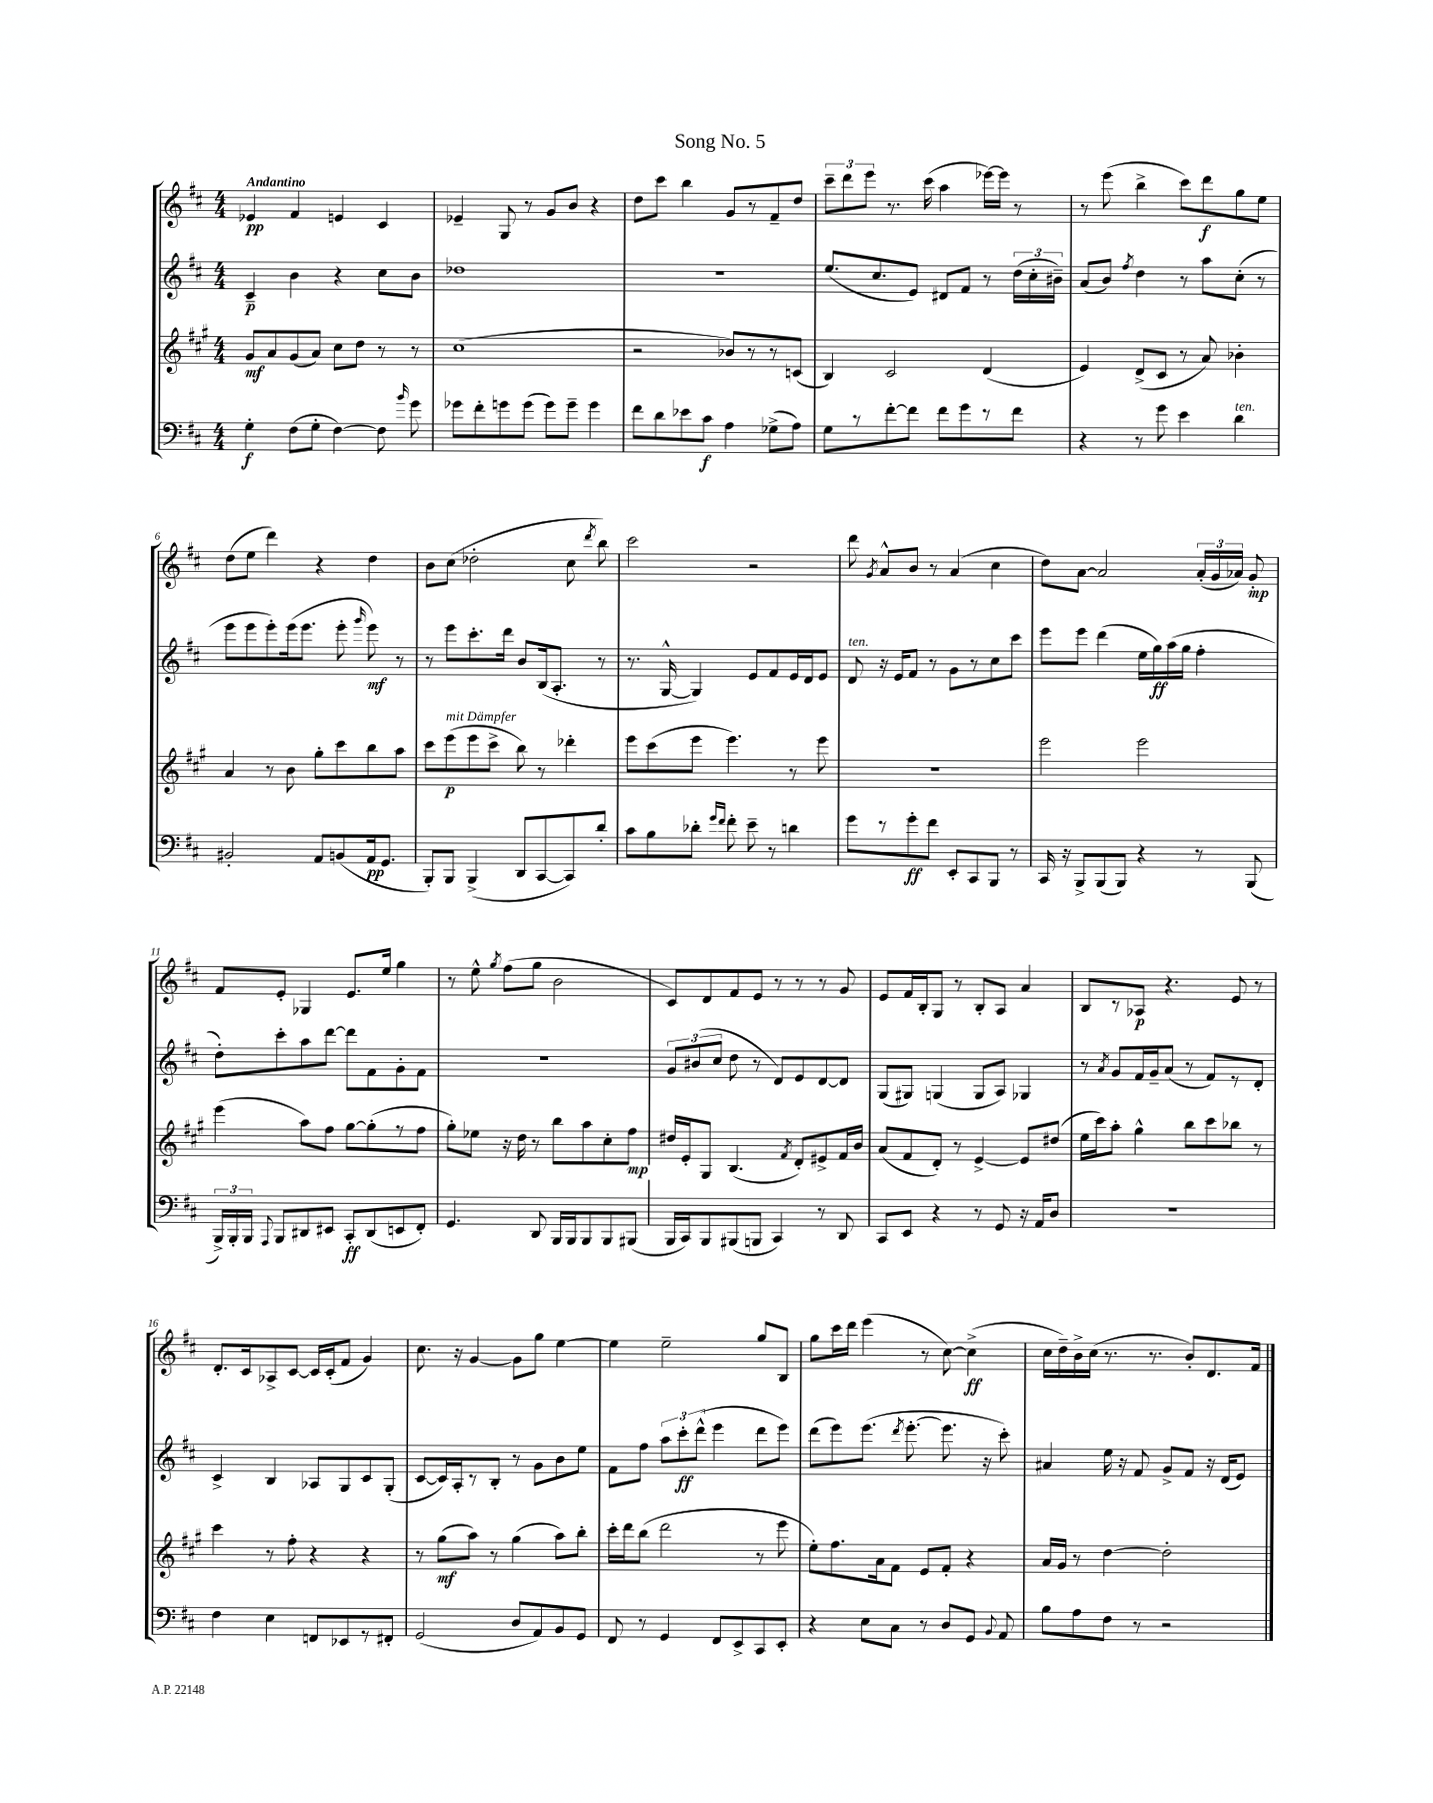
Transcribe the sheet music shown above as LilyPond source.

\header { title = "Song No. 5" }
<<
\new StaffGroup <<
\new Staff = "s0" {
    \clef treble \key d \major \numericTimeSignature \time 4/4 \tempo "Andantino"
    \autoBeamOff ees'4\pp fis'4 e'4 cis'4 |
    ees'4-- g8 r8 g'8[ b'8] r4 |
    d''8[ cis'''8] b''4 g'8[ r8 fis'8-- d''8] |
    \tuplet 3/2 { cis'''8[-- d'''8 e'''8] } r8. cis'''16( a''4 ees'''16[~) ees'''16] r8 |
    r8 e'''8( b''4-> cis'''8[) d'''8\f g''8 e''8] |
    d''8[( e''8] d'''4) r4 d''4 |
    b'8[ cis''8]( des''2-. cis''8 \acciaccatura { d'''8 } b''8) |
    cis'''2 r2 |
    d'''8 \acciaccatura { g'8 } a'8[-^ b'8] r8 a'4( cis''4 |
    d''8[) a'8]~ a'2 \tuplet 3/2 { a'16[-.( g'16 aes'16]) } g'8-.\mp |
    fis'8[ e'8]-. ges4 e'8.[ e''16] g''4 |
    r8 e''8-^ \acciaccatura { g''8 } fis''8[( g''8] b'2 |
    cis'8[) d'8 fis'8 e'8] r8 r8 r8 g'8 |
    e'8[ fis'16 b16-. g8] r8 b8[-. a8] a'4 |
    b8[ r8 aes8]\p r4. e'8 r8 |
    d'8.[-. cis'16 aes8-> cis'8]~ cis'16[ cis'16-.( fis'8] g'4) |
    cis''8. r16 g'4~ g'8[ g''8] e''4~ |
    e''4 e''2-- g''8[ b8] |
    g''8[ cis'''16 d'''16] e'''4( r8 cis''8~) cis''4->\ff( |
    cis''16[ d''16--) b'16-> cis''16]( r8. r8. b'8[-.) d'8. fis'16] \bar "|." |
}
\new Staff = "s1" {
    \clef treble \key d \major \numericTimeSignature \time 4/4
    \autoBeamOff cis'4--\p b'4 r4 cis''8[ b'8] |
    des''1 |
    R1 |
    e''8.[( cis''8. e'8]) dis'8[ fis'8] r8 \tuplet 3/2 { d''16[( cis''16-. bis'16]--) } |
    a'8[( b'8]) \acciaccatura { fis''8 } d''4 r8 a''8[ cis''8]-.( r8 |
    e'''8[ e'''8 e'''8-.) e'''16( e'''8.] e'''8-. \grace { g'''16 } e'''8\mf) r8 |
    r8 e'''8[ cis'''8.-. d'''16] b'8[ b16( a8.]-. r8 |
    r8. g16~-^ g4) e'8[ fis'8 e'16 d'16 e'8] |
    d'8^\markup { \italic "ten." } r16 e'16[ fis'8] r8 g'8[ r8 cis''8 cis'''8] |
    e'''8[ e'''8] d'''4( e''16[ g''16\ff) a''16( g''16] fis''4-. |
    d''8[-.) cis'''8-. a''8 d'''8]~ d'''8[ fis'8 g'8-. fis'8] |
    R1 |
    \tuplet 3/2 { g'8[ bis'8( cis''8] } d''8 r8 d'8[) e'8 d'8~ d'8] |
    g8[( gis8]) g4( g8[ a8]) ges4 |
    r8 \acciaccatura { a'8 } g'8[ fis'16 g'16-- a'8]( r8 fis'8[) r8 d'8]-. |
    cis'4-> b4 aes8[ g8 cis'8 g8]-.( |
    cis'8[~ cis'16) a16-. r8 b8]-. r8 g'8[ b'8 e''8] |
    fis'8[ fis''8] \tuplet 3/2 { a''8[ cis'''8-.\ff d'''8]-^( } e'''4 d'''8[ e'''8]) |
    d'''8[( e'''8) e'''8.]( \acciaccatura { d'''8 } e'''8.~-. e'''8. r16 cis'''8-.) |
    ais'4 e''16 r16 fis'8 g'8[-> fis'8] r16 d'16[( e'8]) \bar "|." |
}
\new Staff = "s2" {
    \clef treble \key a \major \numericTimeSignature \time 4/4
    \autoBeamOff gis'8[\mf a'8 gis'8( a'8]) cis''8[ d''8] r8 r8 |
    cis''1( |
    r2 bes'8[) r8 r8 c'8]( |
    b4) cis'2 d'4( |
    e'4) d'8[->( cis'8] r8 a'8) bes'4-. |
    a'4 r8 b'8 gis''8[-. cis'''8 b''8 a''8] |
    cis'''8[ e'''8\p^\markup { \italic "mit Dämpfer" }( e'''8 cis'''8]-> b''8) r8 des'''4-. |
    e'''8[ cis'''8( e'''8] e'''4.) r8 e'''8 |
    R1 |
    e'''2 e'''2 |
    e'''4( a''8[) fis''8] gis''8[~ gis''8-.( r8 fis''8] |
    gis''8[-.) ees''8] r16 d''16 r8 b''8[ a''8 cis''8-. fis''8]\mp |
    dis''16[ e'16-. gis8] b4.( \acciaccatura { fis'8 } d'8[-.) eis'8-> fis'16 b'16] |
    a'8[( fis'8 d'8]-.) r8 e'4~-> e'8[ dis''8]( |
    e''16[ cis'''16) a''8]-. gis''4-^ b''8[ cis'''8 bes''8] r8 |
    cis'''4 r8 fis''8-. r4 r4 |
    r8 gis''8[\mf( a''8]) r8 gis''4( a''8[) b''8]-. |
    cis'''16[-. d'''16 b''8]( d'''2 r8 e'''8 |
    e''8[-.) fis''8. a'16 fis'8] e'8[ fis'8]-. r4 |
    a'16[ gis'16] r8 d''4~ d''2-. \bar "|." |
}
\new Staff = "s3" {
    \clef bass \key d \major \numericTimeSignature \time 4/4
    \autoBeamOff g4-.\f fis8[( g8]-. fis4~) fis8 \grace { b'16 } g'8 |
    ges'8[ fis'8-. g'8 g'8]( g'8[) g'8]-- g'4 |
    fis'8[ d'8 ees'8 cis'8]\f a4 ges8[->( a8]) |
    g8[ r8 fis'8~-. fis'8] fis'8[ g'8 r8 fis'8] |
    r4 r8 g'8 e'4 d'4^\markup { \italic "ten." } |
    bis,2-. a,8[ b,8( a,16\pp g,8.] |
    b,,8[-.) b,,8] b,,4->( d,8[ cis,8~ cis,8) d'8]-. |
    cis'8[ b8 des'8]-. \grace { g'16[ fis'16] } fis'8-. e'8-- r8 d'4 |
    g'8[ r8 g'8-.\ff fis'8] e,8[-. cis,8 b,,8] r8 |
    cis,16 r16 b,,8[-> b,,8( b,,8]) r4 r8 b,,8( |
    \tuplet 3/2 { b,,16[->) b,,16-. b,,16] } \appoggiatura { a,,8 } b,,8[ dis,8 eis,8] cis,8[-.\ff dis,8( e,8 fis,8]-.) |
    g,4. d,8 b,,16[ b,,16 b,,8 b,,8 bis,,8]( |
    b,,16[ cis,16) b,,8 bis,,8( b,,8] cis,4) r8 d,8 |
    cis,8[ e,8] r4 r8 g,8 r16 a,16[ d8] |
    R1 |
    fis4 e4 f,8[ ees,8 r8 fis,8]-. |
    g,2( d8[ a,8) b,8 g,8] |
    fis,8 r8 g,4 fis,8[ e,8-> cis,8 e,8]-. |
    r4 e8[ cis8] r8 d8[ g,8] \appoggiatura { b,8 } a,8 |
    b8[ a8 fis8] r8 r2 \bar "|." |
}
>>
>>
